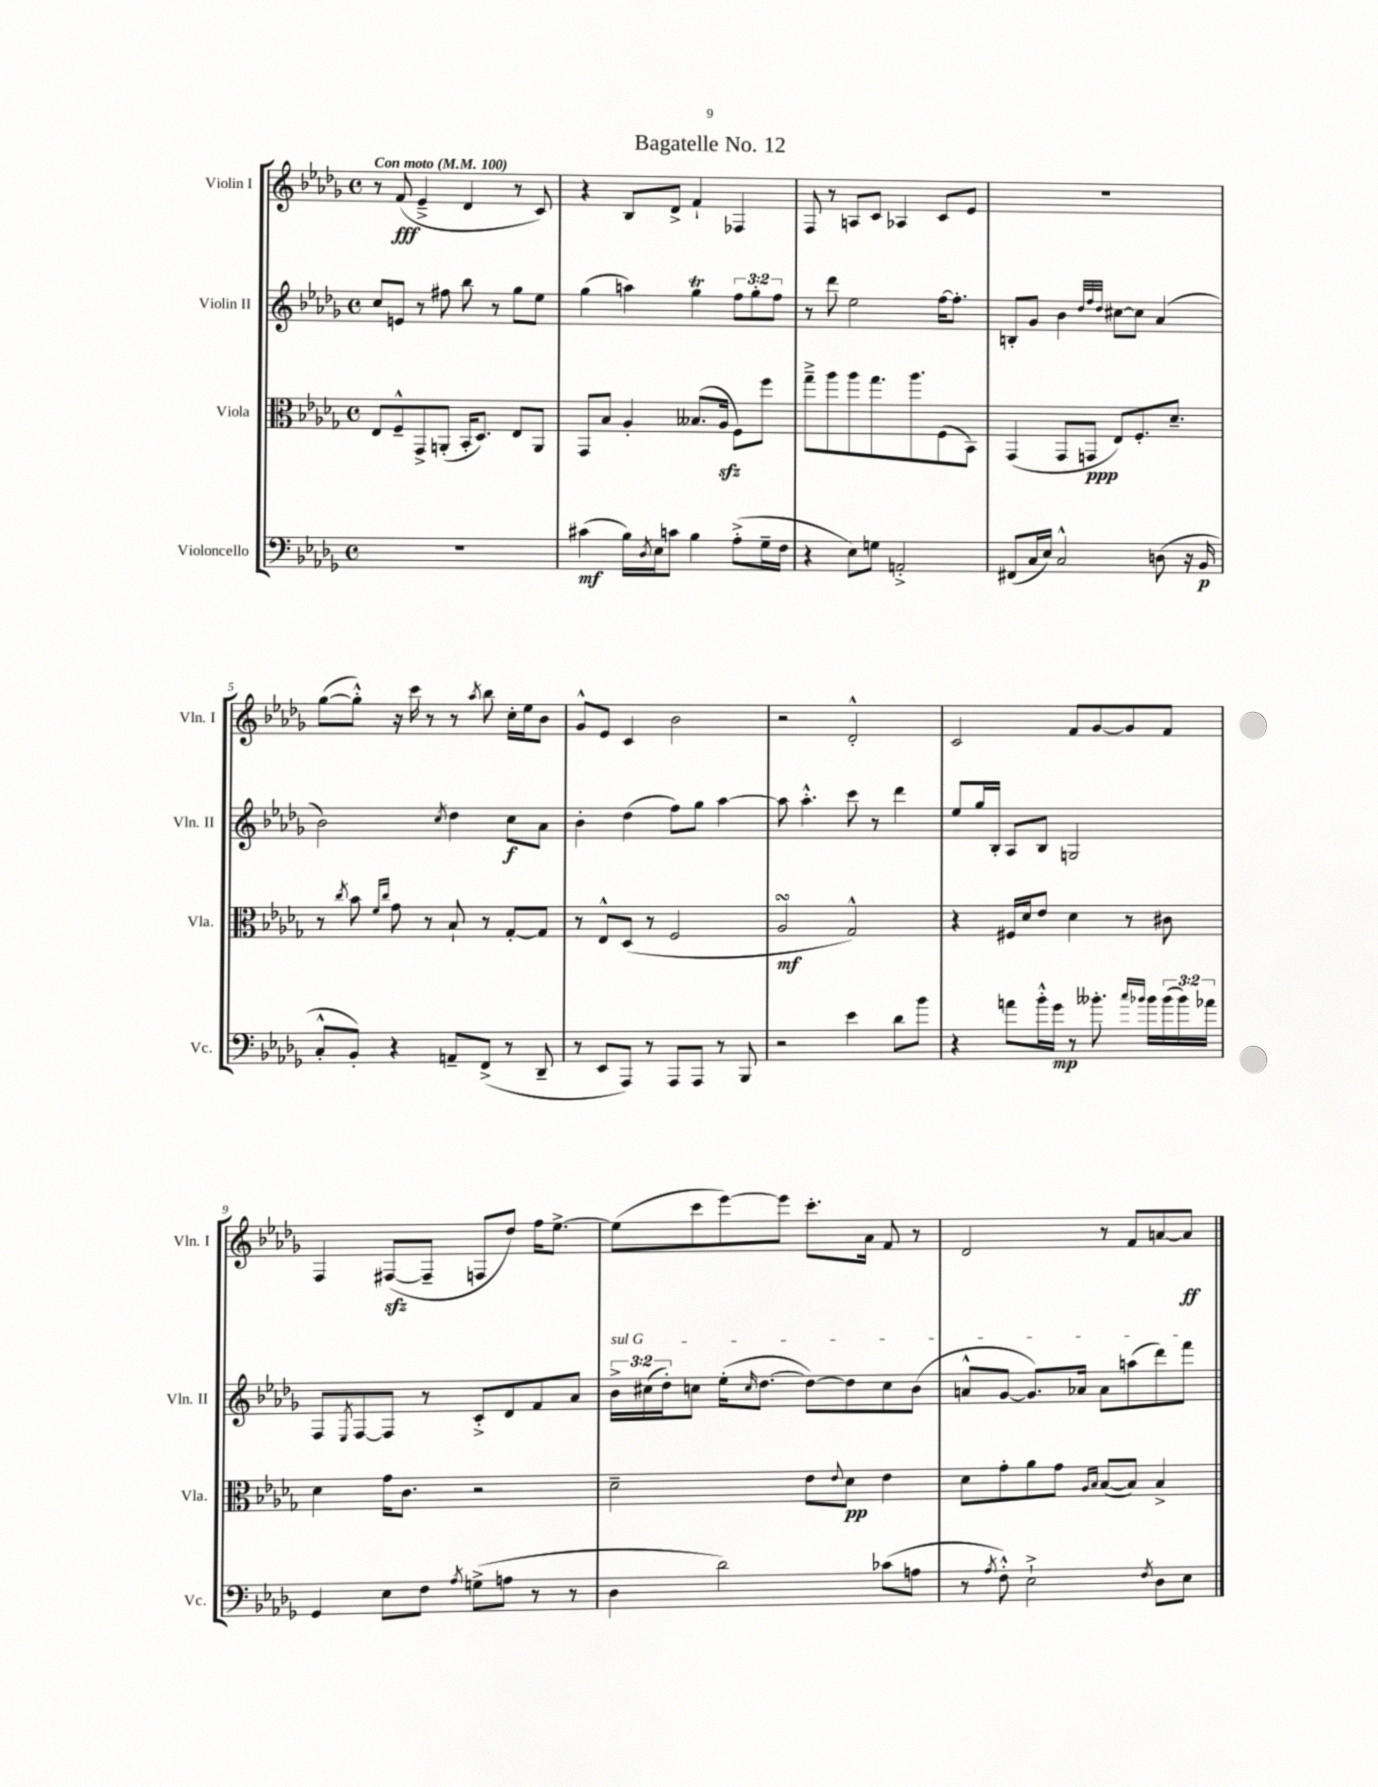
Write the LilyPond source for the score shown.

\header { title = "Bagatelle No. 12" }
<<
\new StaffGroup <<
\new Staff = "s0" \with { instrumentName = "Violin I" shortInstrumentName = "Vln. I" } {
    \clef treble \key des \major \defaultTimeSignature \time 4/4 \tempo "Con moto" 4 = 100
    r8 f'8\fff( ees'4---> des'4 r8 c'8) |
    r4 bes8 des'8-> f'4-! fes4 |
    f8 r8 a8 c'8 aes4 c'8 ees'8 |
    R1 |
    ges''8~( ges''8-.-^) r16 c'''16 r8 r8 \acciaccatura { aes''8 } bes''8 c''16-. ees''16 bes'8 |
    ges'8-^ ees'8 c'4 bes'2 |
    r2 des'2-.-^ |
    c'2 f'8 ges'8~ ges'8 f'8 |
    f4 fis8~\sfz( fis8-- f8 des''8) f''16 ees''8.~-> |
    ees''8( c'''8 ees'''8~) ees'''8 c'''8.-. aes'16 f'8 r8 |
    des'2 r8 f'8 a'8~ a'8\ff \bar "|." |
}
\new Staff = "s1" \with { instrumentName = "Violin II" shortInstrumentName = "Vln. II" } {
    \clef treble \key des \major \defaultTimeSignature \time 4/4 \override Staff.TupletNumber.text = #tuplet-number::calc-fraction-text
    c''8 e'8 r8 fis''8 bes''8 r8 ges''8 ees''8 |
    ges''4( a''4) ges''4\trill \tuplet 3/2 { f''8 ges''8-. f''8 } |
    r8 des'''8 ees''2 f''16~ f''8.-. |
    b8-. ges'8 bes'4 \grace { des''32 f''32 des''32 } cis''8~ cis''8 aes'4( |
    bes'2) \acciaccatura { c''8 } des''4 c''8\f aes'8 |
    bes'4-. des''4( f''8) ges''8 aes''4~ |
    aes''8 aes''4.-.-^ c'''8 r8 des'''4 |
    ees''8 ges''16 bes16-. aes8 bes8 g2 |
    f8 \acciaccatura { ees8 } f8~ f8 r8 c'8-.-> des'8 f'8 aes'8 |
    \tuplet 3/2 { \once \override TextSpanner.bound-details.left.text = \markup { \italic "sul G" } bes'16->\startTextSpan cis''16( des''16-.) } c''8 ees''16-.( \grace { c''16 } des''8.~ des''8~) des''8 c''8 bes'8( |
    a'8-^ ges'8~ ges'8.) aes'16 aes'8 a''8( des'''8) f'''8\stopTextSpan \bar "|." |
}
\new Staff = "s2" \with { instrumentName = "Viola" shortInstrumentName = "Vla." } {
    \clef alto \key des \major \defaultTimeSignature \time 4/4
    ees8 f8---^ ges,8-> a,8-.( bes,16-. des8.) ees8 a,8 |
    ges,8 bes8 aes4-. beses8.( aes16\sfz f8) f''8 |
    ges''8---> aes''8 aes''8 ges''8. aes''8. f8( bes,8) |
    ges,4( ges,8 g,8\ppp ees8) f8.-. des'8.-- |
    r8 \acciaccatura { c''8 } bes'8 \grace { f'16 c''16 } ges'8 r8 bes8-! r8 ges8~-. ges8 |
    r8 ees8-^ des8( r8 f2 |
    aes2\turn\mf ges2-^) |
    r4 fis16 des'16 ees'8 des'4 r8 cis'8 |
    des'4 ges'16 c'8. r2 |
    des'2-- ees'8 \appoggiatura { ees'8 } des'8\pp ees'4 |
    des'8 ges'8-. aes'8 ges'8 \grace { aes16 bes16 } bes8~( bes8) bes4-> \bar "|." |
}
\new Staff = "s3" \with { instrumentName = "Violoncello" shortInstrumentName = "Vc." } {
    \clef bass \key des \major \defaultTimeSignature \time 4/4 \override Staff.TupletNumber.text = #tuplet-number::calc-fraction-text
    R1 |
    cis'4\mf( bes16) \acciaccatura { des8 } ees16 c'8 bes4 aes8-.->( ges16-- f16 |
    r4 ees8) g8 a,2-.-> |
    fis,8( c16 ees16) c2-^ d8( r16 bes,16\p |
    c8-.-^ bes,8-.) r4 a,8-- f,8->( r8 des,8-- |
    r8 ees,8 aes,,8) r8 aes,,8 aes,,8 r8 bes,,8 |
    r2 ees'4 des'8 bes'8 |
    r4 a'8 bes'16-.-^ ges'16\mp r8 beses'8.-. \grace { c''16 bes'16 } bes'16 \tuplet 3/2 { bes'16( bes'16) aes'16 } |
    ges,4 ees8 f8 \acciaccatura { aes8 } g8->( a8 r8 r8 |
    des4 des'2) ces'8( a8 |
    r8 \acciaccatura { aes8 } f8-.-^) ees2-!-> \acciaccatura { f8 } des8 ees8 \bar "|." |
}
>>
>>
